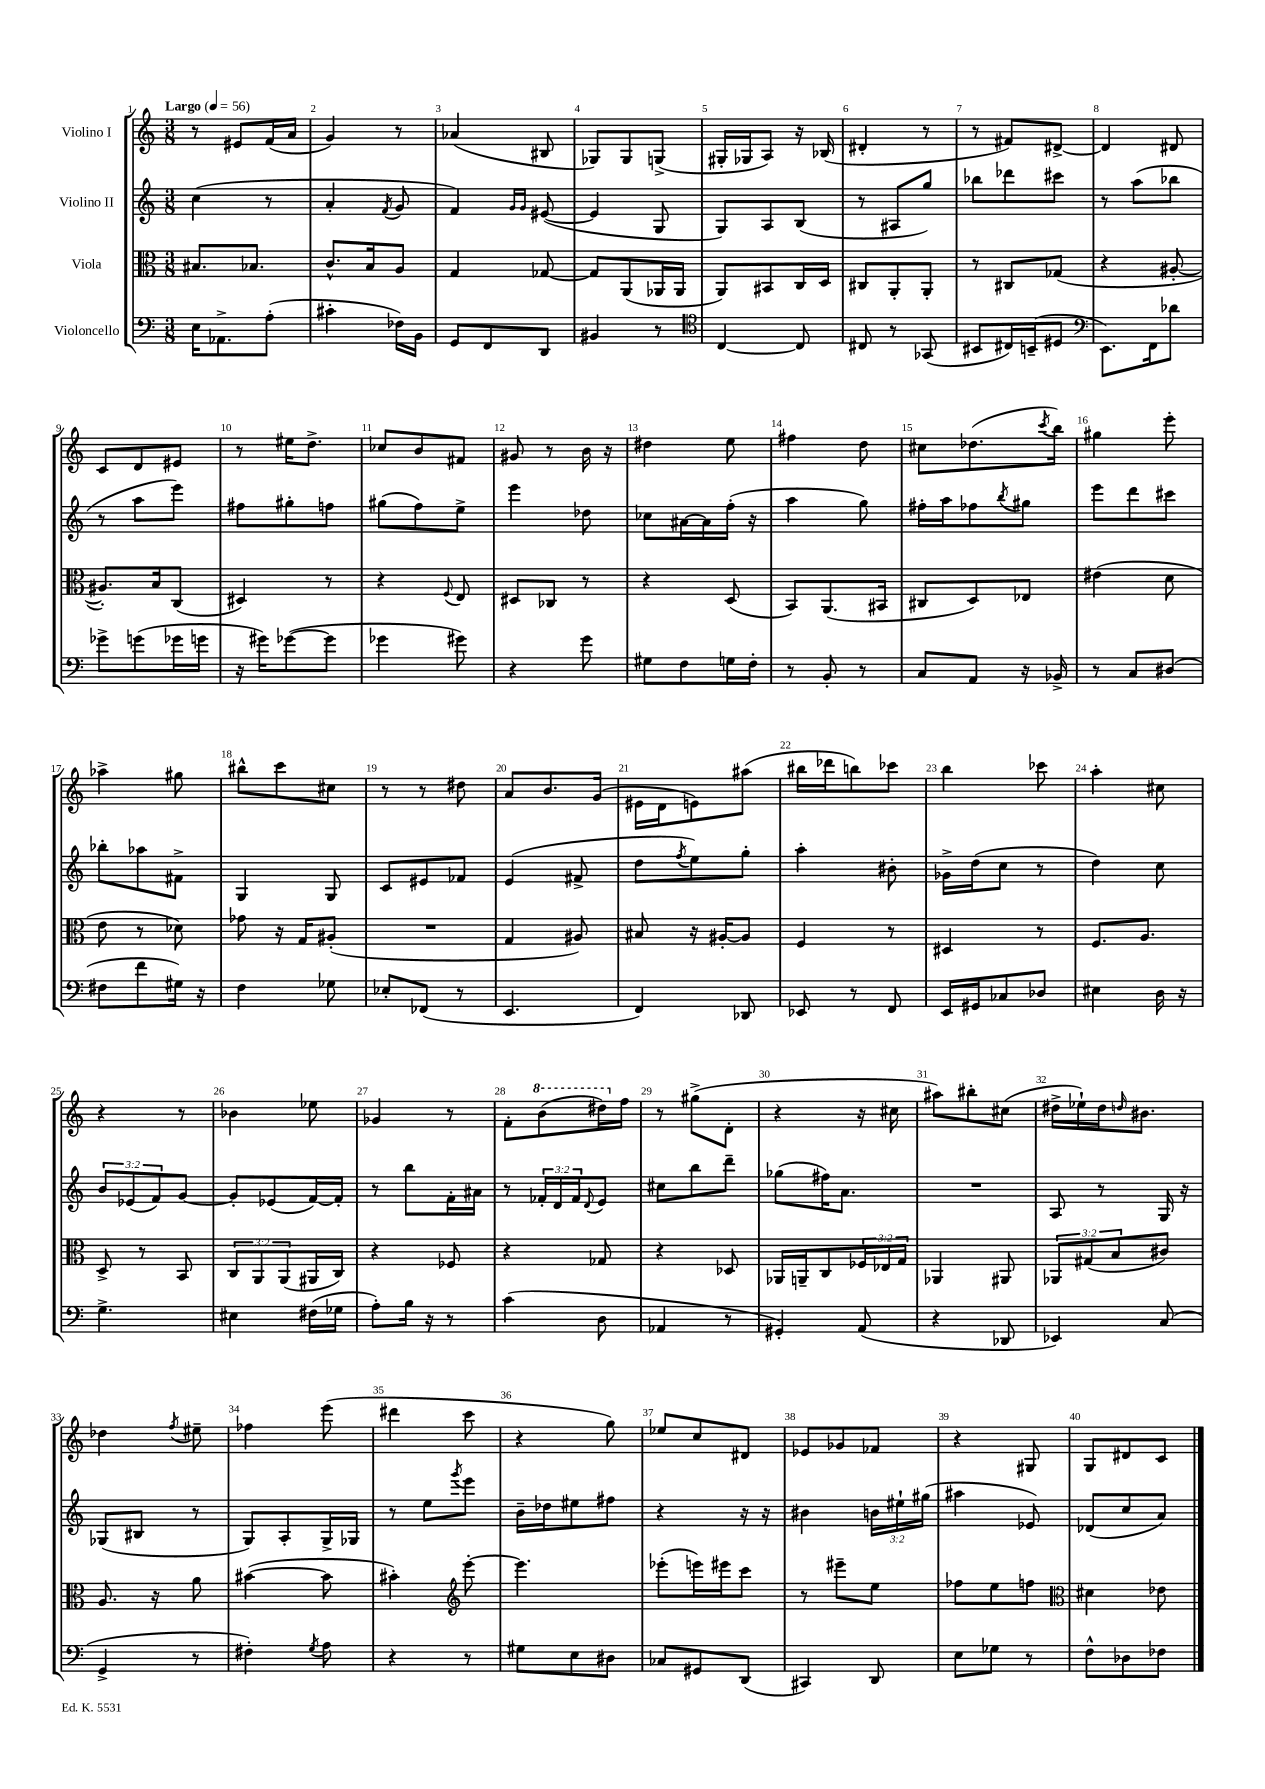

**kern	**kern	**kern	**kern
*staff4	*staff3	*staff2	*staff1
*clefF4	*clefC3	*clefG2	*clefG2
*k[]	*k[]	*k[]	*k[]
*M3/8	*M3/8	*M3/8	*M3/8
*MM56	*MM56	*MM56	*MM56
16E	8.B#	(4cc	8r
8.AA-^	.	.	.
.	.	.	8e#
.	8.B-	.	.
(8A'	.	8r	(16f
.	.	.	16a
=	=	=	=
4c#'	8.c^^	4a'	4g)
.	16B	.	.
.	.	8qf	.
16F-)	8A	8g	8r
16BB	.	.	.
=	=	=	=
8GG	4G	4f)	(4a-
8FF	.	.	.
.	.	16qqg	.
.	.	16qqg	.
8DD	[8G-	([8e#	8B#
=	=	=	=
4BB#	8G-]	4e#]	8G-)
.	(8AA	.	8G-
8r	16AA-	8G	(8G^
.	16AA-	.	.
=	=	=	=
*clefC4	*	*	*
[4C	8AA)	8G)	16G#'
.	.	.	16G-
.	8BB#	8A	8A)
8C]	16C	(8B	16r
.	16D	.	(16B-
=	=	=	=
8C#	8C#	8r	4d#'
8r	8AA'	8A#	.
(8GG-	8AA'	8gg)	8r
=	=	=	=
8BB#	8r	8bb-	8r
16C#)	8C#	8ddd-	8f#)
(16BB~	.	.	.
8D#	(8G-	8ccc#	[8d#^
=	=	=	=
*clefF4	*	*	*
8.EE)	4r	8r	4d#]
.	.	(8aa	.
16FF	.	.	.
8d-	[8A#'	8bb-	8d#
=	=	=	=
8g-^	8.A#'])	8r	8c
(8g	.	8aa	8d
.	16B	.	.
16g-	(8C	8eee)	8e#
16g	.	.	.
=	=	=	=
16r	4D#)	8ff#	8r
16g#)	.	.	.
([8g-	.	8gg#'	16ee#
.	.	.	8.dd^
8g-]	8r	8ff	.
=	=	=	=
4g-	4r	(8gg#	8cc-
.	.	8ff)	8b
.	8qqF	.	.
8g#)	8E	8ee^	8f#
=	=	=	=
4r	8D#	4eee	8g#
.	8C-	.	8r
8g	8r	8dd-	16b
.	.	.	16r
=	=	=	=
8G#	4r	8cc-	4dd#
8F	.	[16a#	.
.	.	16a#]	.
16G	(8D	(16ff'	8ee
16F'	.	16r	.
=	=	=	=
8r	8BB)	4aa	4ff#
8BB'	(8.AA	.	.
8r	.	8gg)	8dd
.	16BB#	.	.
=	=	=	=
8C	8C#	16ff#'	8cc#
.	.	16aa	.
8AA	8D)	8ff-	(8.dd-
.	.	8qbb	.
16r	8E-	8gg#	.
.	.	.	8qccc
16BB-^	.	.	16bb)
=	=	=	=
8r	(4e#	8eee	4gg#
8C	.	8ddd	.
(8D#	8d	8ccc#	8eee'
=	=	=	=
8F#	8e	8bb-'	4aa-^
8f	8r	8aa-	.
16G#)	8d-)	8f#^	8gg#
16r	.	.	.
=	=	=	=
4F	8g-	4G	8bb#^^
.	16r	.	8ccc
.	16G	.	.
8G-	(8A#'	8G	8cc#
=	=	=	=
8E-'	4.r	8c	8r
(8FF-	.	8e#	8r
8r	.	8f-	8dd#
=	=	=	=
4.EE	4G	(4e	8a
.	.	.	8.b
.	8A#)	8f#^	.
.	.	.	(16g
=	=	=	=
4FF)	8B#	8dd	16e#
.	.	.	16d
.	.	8qff	.
.	16r	8ee)	8e)
.	[16A#'	.	.
8DD-	8A#]	8gg'	(8aa#
=	=	=	=
8EE-	4F	4aa'	16bb#
.	.	.	16ddd-
8r	.	.	8bb)
8FF	8r	8b#'	8ccc-
=	=	=	=
16EE	4D#	16g-^	4bb
16GG#	.	(16dd	.
8C-	.	8cc	.
8D-	8r	8r	8ccc-
=	=	=	=
4E#	8.F	4dd)	4aa'
.	8.A	.	.
16D	.	8cc	8cc#
16r	.	.	.
=	=	=	=
4.G^	8D^	12b	4r
.	.	(12e-	.
.	8r	.	.
.	.	12f)	.
.	8BB	[8g	8r
=	=	=	=
4E#	12C	8g']	4b-
.	12AA	.	.
.	.	(8e-	.
.	(12AA	.	.
(16F#	16AA#	[16f)	8ee-
16G-	16C)	16f']	.
=	=	=	=
8A')	4r	8r	4g-
16B	.	8bb	.
16r	.	.	.
8r	8F-	16f'	8r
.	.	16a#	.
=	=	=	=
(4c	4r	8r	8f'
.	.	24f-'	(8bb
.	.	24d	.
.	.	24f-	.
.	.	8qqd	.
8D	8G-	8e	16ddd#)
.	.	.	16ff
=	=	=	=
4AA-	4r	8cc#	8r
.	.	8bb	(8gg#^
8r	8D-	8ddd~	8d'
=	=	=	=
4GG#')	16AA-	(8gg-	4r
.	16AA~	.	.
.	8C	16ff#)	.
.	.	8.a	.
(8AA	24F-	.	16r
.	24E-	.	.
.	.	.	16cc#
.	24G	.	.
=	=	=	=
4r	4AA-	4.r	8aa#)
.	.	.	8bb#'
8DD-	8AA#	.	(8cc#
=	=	=	=
4EE-)	12AA-	8A	16dd#^
.	.	.	16ee-`)
.	(12G#	.	.
.	.	8r	16dd#
.	12B	.	.
.	.	.	16qqdd
.	.	.	8.b#
(8C	8c#)	16G	.
.	.	16r	.
=	=	=	=
4GG^	8.A	(8G-	4dd-
.	.	8B#	.
.	16r	.	.
.	.	.	8qff
8r	8a	8r	8ee#~
=	=	=	=
4F#')	([4b#	8G)	4ff-
.	.	8A'	.
8qG	.	.	.
8A	8b#]	16G^	(8eee
.	.	16G-	.
=	=	=	=
4r	4b#')	8r	4ddd#
.	.	8ee	.
*	*clefG2	*	*
.	.	8qggg	.
8r	[8eee'	8eee	8ccc
=	=	=	=
8G#	4.eee]	16b~	4r
.	.	16dd-	.
8E	.	8ee#	.
8D#	.	8ff#	8gg)
=	=	=	=
8C-	(8eee-'	4r	8ee-
8GG#	16eee)	.	8cc
.	16eee#	.	.
(8DD	8ccc	16r	8d#
.	.	16r	.
=	=	=	=
4CC#)	8r	4b#	8e-
.	8eee#~	.	8g-
8DD	8ee	24b	8f-
.	.	24ee#`	.
.	.	(24gg#	.
=	=	=	=
8E	8ff-	4aa#	4r
8G-	8ee	.	.
8r	8ff	8e-)	8G#
=	=	=	=
*	*clefC3	*	*
8F^^	4d#	(8d-	8G
8D-	.	8cc	8d#
8F-	8e-	8a)	8c
==	==	==	==
*-	*-	*-	*-
